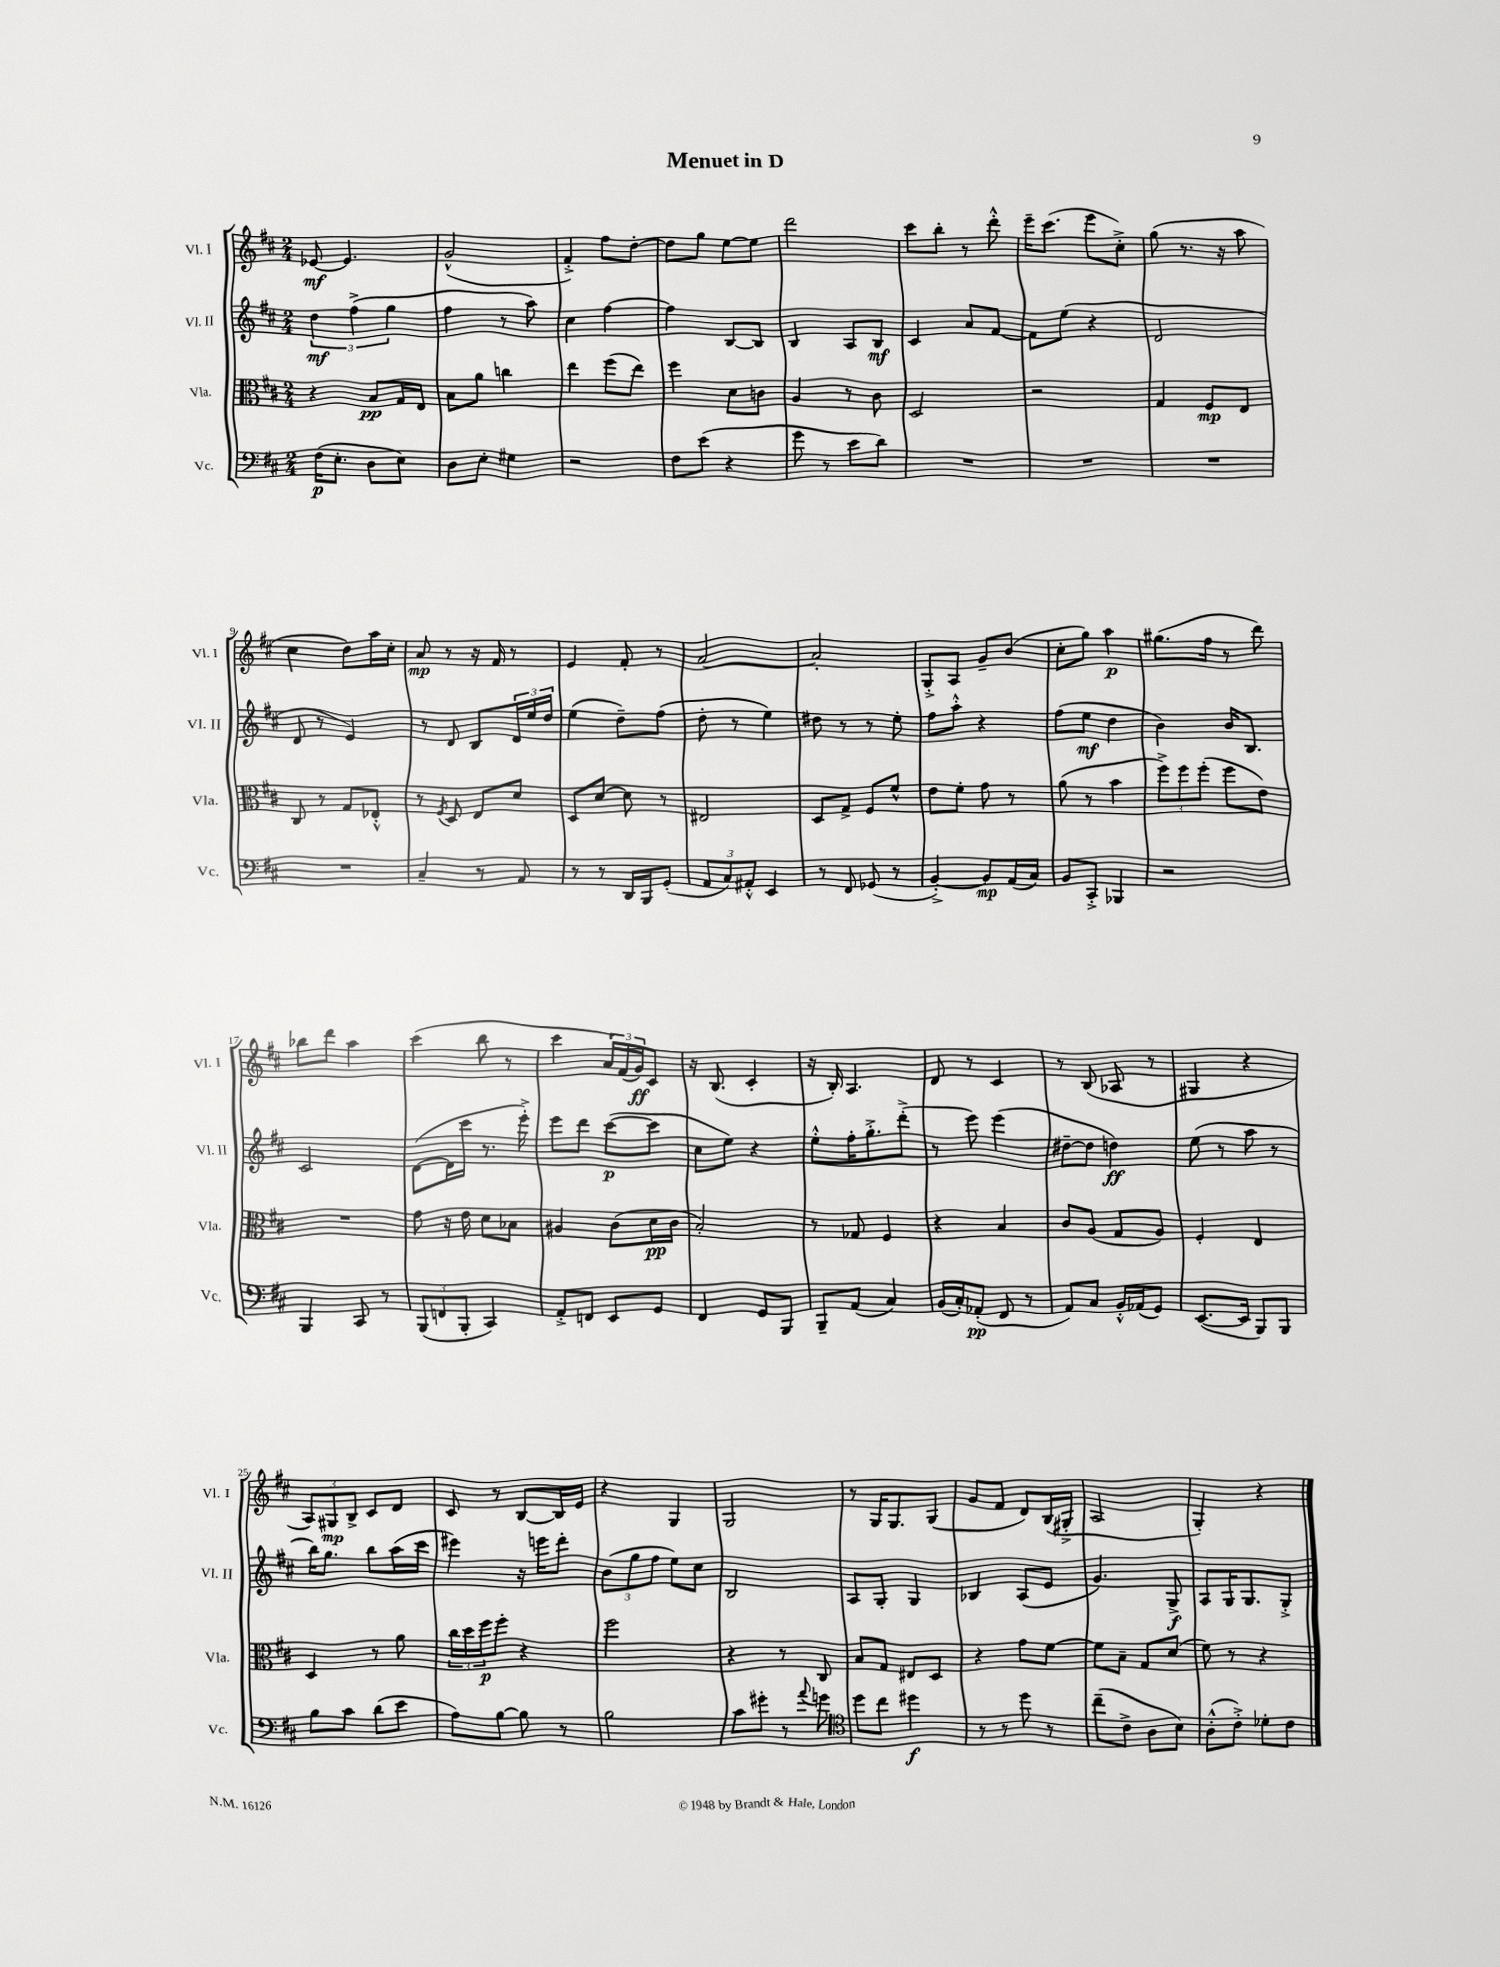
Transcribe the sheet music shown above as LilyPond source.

\header { title = "Menuet in D" }
<<
\new StaffGroup <<
\new Staff = "s0" \with { instrumentName = "Vl. I" shortInstrumentName = "Vl. I" } {
    \clef treble \key d \major \numericTimeSignature \time 2/4
    ees'8~\mf ees'4. |
    g'2-^( |
    fis'4-.->) fis''8 d''8~-. |
    d''8 g''8 e''8~ e''8 |
    d'''2 |
    cis'''8 b''8-. r8 d'''8-.-^ |
    e'''16-- cis'''8.( e'''8 cis''8-.->) |
    g''8( r8. r16 a''8 |
    cis''4 d''8) a''16 cis''16-. |
    a'8\mp r8 r16 fis'16 r8 |
    e'4 fis'8-. r8 |
    a'2~ |
    a'2-. |
    g8-.-> a8 g'8-- b'8( |
    cis''8-. g''8) a''4\p |
    gis''8.( fis''16 r8 d'''8) |
    bes''8 d'''8 a''4 |
    cis'''4( b''8 r8 |
    cis'''4 \tuplet 3/2 { a'16) fis'16( g'16\ff) } cis'8 |
    r16 b8.( cis'4-. |
    r16 b16-.) a4. |
    d'8 r8 cis'4 |
    r8 b8( aes8 r8 |
    gis4 r4 |
    \tuplet 3/2 { a8) gis8\mp b8-> } cis'8 d'8 |
    cis'8 r8 b8~ b16 e'16 |
    r4 g4 |
    g2 |
    r8 g16 g8. g8( |
    g'8 fis'8 d'8) b16( gis16-.-> |
    a2 |
    g4-.) r4 \bar "|." |
}
\new Staff = "s1" \with { instrumentName = "Vl. II" shortInstrumentName = "Vl. II" } {
    \clef treble \key d \major \numericTimeSignature \time 2/4
    \tuplet 3/2 { d''4\mf fis''4->( g''4 } |
    fis''4 r8 a''8) |
    cis''4 fis''4~ |
    fis''4 b8~ b8 |
    b4 a8 b8\mf |
    cis'4 a'8 fis'8~ |
    fis'8 e''8( r4 |
    d'2 |
    d'8 r8 e'4) |
    r8 d'8 b8 \tuplet 3/2 { d'16 e''16 d''16 } |
    e''4( d''8--) fis''8( |
    d''8-. r8 e''4) |
    dis''8 r8 r8 e''8-. |
    fis''8 a''8-.-^ r4 |
    fis''8( e''8\mf d''4 |
    b'4) b'16 b8. |
    cis'2 |
    d'8~( d'16 cis'''16 r8. e'''16-.->) |
    e'''8 d'''8 cis'''8~\p( cis'''8 |
    cis''8 e''8) r4 |
    e''8-.-^ fis''16-. g''8.-.-> d'''8-.->( |
    r8 e'''8) e'''4( |
    dis''8~-- dis''8 d''4\ff) |
    e''8( r8 a''8 r8 |
    b''16) g''8. b''8 a''16( cis'''16 |
    eis'''4) r16 e'''16 d'''8-. |
    \tuplet 3/2 { b'8( g''8 fis''8 } e''8) cis''8 |
    b2 |
    a8 g8-. g4 |
    bes4 a8( e'8 |
    g'4.) g8->\f |
    a8 g16 g8. g8-.-> \bar "|." |
}
\new Staff = "s2" \with { instrumentName = "Vla." shortInstrumentName = "Vla." } {
    \clef alto \key d \major \numericTimeSignature \time 2/4
    r4 b8\pp g16 e16 |
    b8 a'8 c''4 |
    e''4 fis''8( e''8) |
    fis''4 d'8 c'8 |
    a4 r8 cis'8 |
    d2 |
    r2 |
    g4 fis8\mp e8 |
    cis8 r8 g8 ees8-.-^ |
    r8 \acciaccatura { fis8 } d8 e8 d'8 |
    d8 d'8~ d'8 r8 |
    eis2 |
    d8 g8-> fis8 fis'8-^ |
    e'8 fis'8-. g'8 r8 |
    a'8( r8 b'4 |
    \tuplet 3/2 { fis''8->) fis''8 fis''8-.( } fis''8 e'8) |
    R2 |
    g'8 r16 e'16 d'8 bes8 |
    ais4 cis'8( d'16\pp cis'16 |
    b2-.) |
    r8 ges8 fis4 |
    r4 b4 |
    cis'8 a8( g8 a8) |
    fis4-. e4 |
    d4 r8 a'8 |
    \tuplet 3/2 { cis''16 d''16 fis''16\p } fis''8-. r4 |
    fis''2 |
    r4 r8 cis8 |
    b8 g8 eis8 d8 |
    r4 g'8 fis'8~ |
    fis'8 b8-- g8 d'8( |
    fis'8) r8 r4 \bar "|." |
}
\new Staff = "s3" \with { instrumentName = "Vc." shortInstrumentName = "Vc." } {
    \clef bass \key d \major \numericTimeSignature \time 2/4
    fis16\p( e8.-. d8 e8) |
    d8 e8-. gis4 |
    r2 |
    fis8 e'8( r4 |
    g'8 r8 e'8 d'8) |
    R2 |
    R2 |
    R2 |
    R2 |
    cis4-- r8 a,8 |
    r8 r8 d,16 b,,16 g,8-.( |
    \tuplet 3/2 { a,8 cis8) ais,8-.-^ } e,4 |
    r8 fis,8 ges,8( r8 |
    b,4~-.->) b,8\mp a,16( cis16) |
    b,8 cis,8-.-> bes,,4 |
    r2 |
    b,,4 cis,8 r8 |
    \tuplet 3/2 { b,,8( f,8 b,,8-. } cis,4) |
    a,8-.-> f,8 e,8 g,8 |
    fis,4 g,8 b,,8 |
    b,,8-- a,8( cis4) |
    b,16( cis16-.) aes,8-.\pp( fis,8 r8 |
    a,8) cis8 b,16-.-^ aes,16( g,8) |
    e,8.~( e,16 b,,8) b,,8 |
    b8 cis'8 d'8( e'8 |
    a8) b8~ b8 r8 |
    b2 |
    cis'8 gis'8-. r8 \appoggiatura { a'8 } g'8 |
    \clef tenor d''8 cis''8 dis''4\f |
    r8 r8 d''8 r8 |
    cis''8--( cis'8-> a8 b8) |
    a8-.-^( cis'8-.->) des'8-. cis'8 \bar "|." |
}
>>
>>
